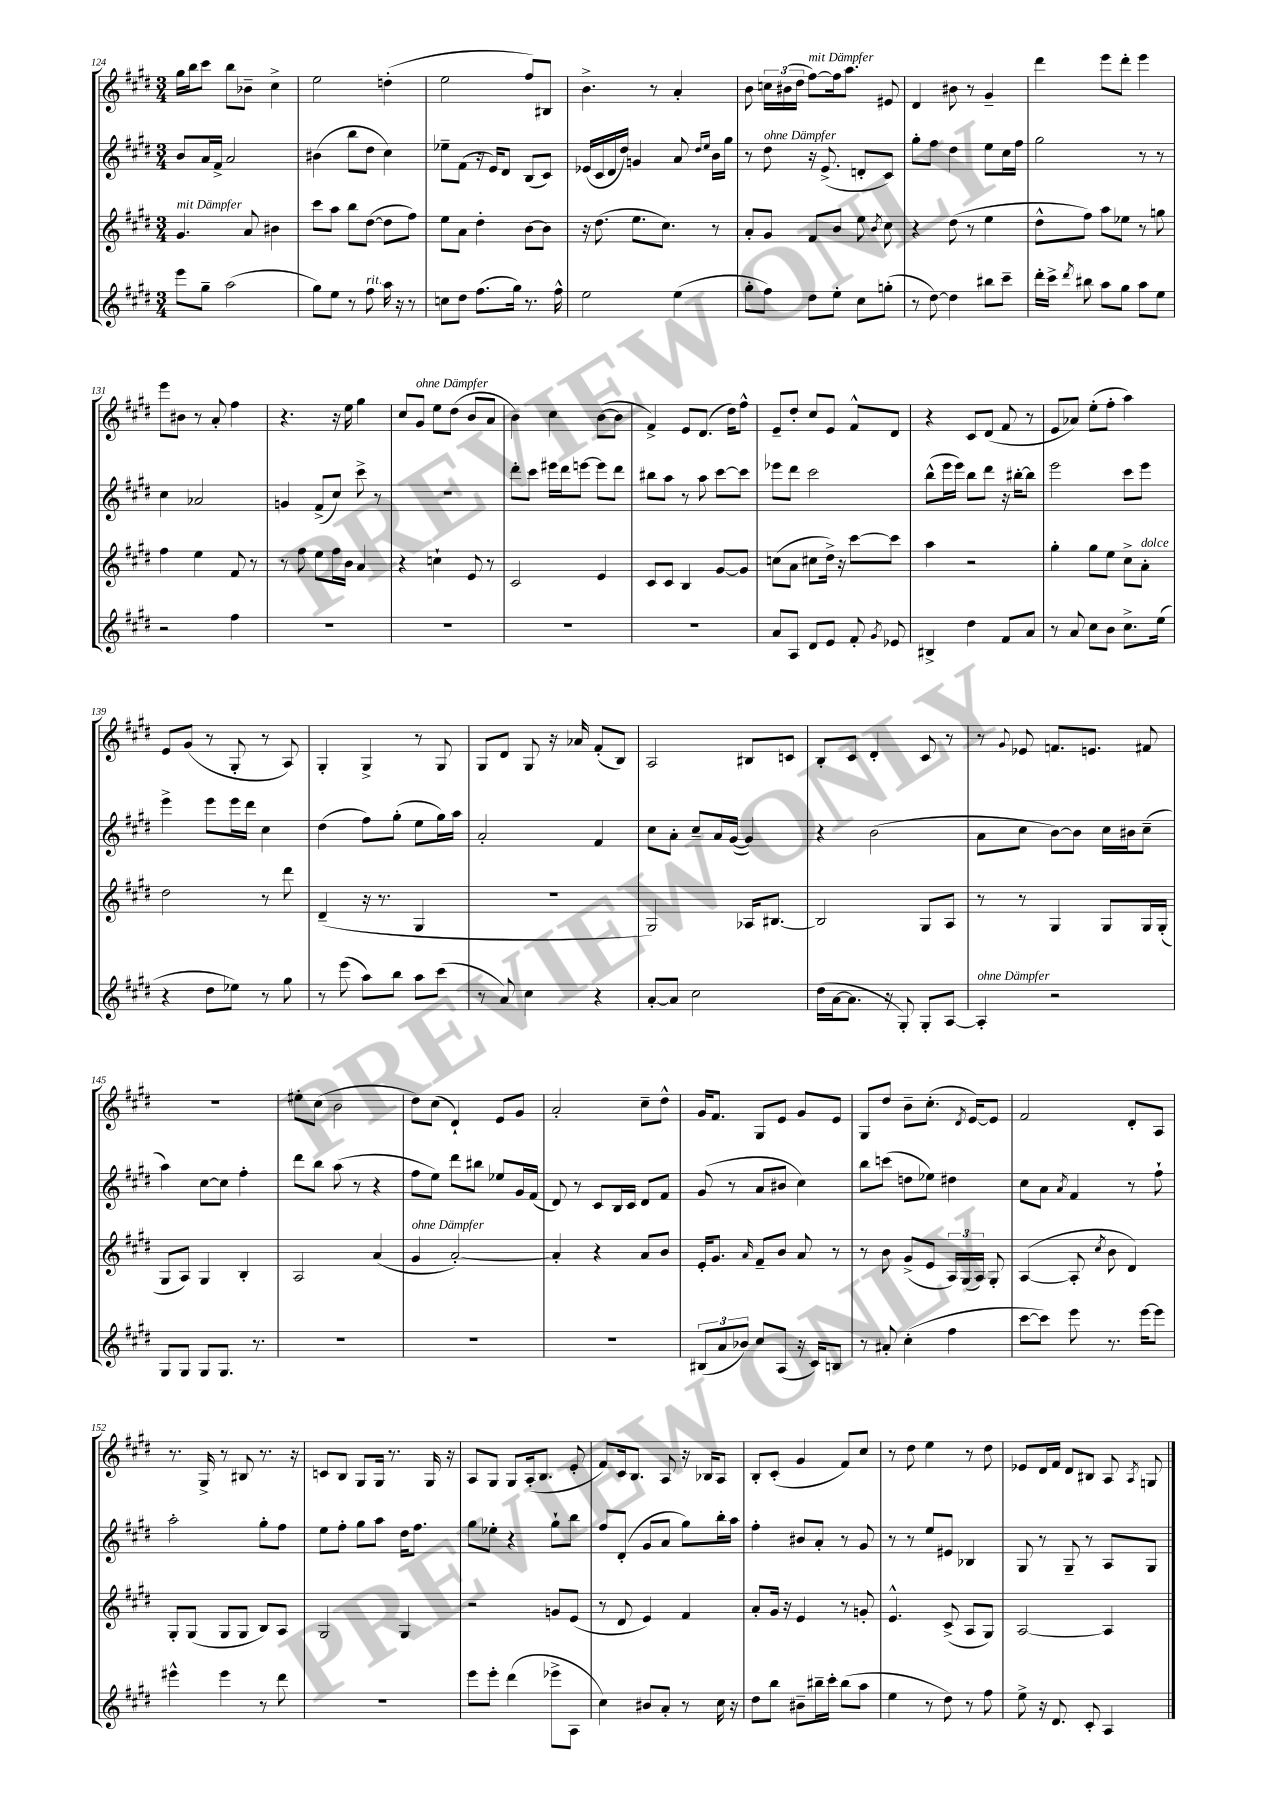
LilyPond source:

<<
\new StaffGroup <<
\new Staff = "s0" {
    \clef treble \key e \major \numericTimeSignature \time 3/4
    \autoBeamOff gis''16[ b''16 cis'''8] b''8[ bes'8]-- cis''4-> |
    e''2 d''4-.( |
    e''2 fis''8[) bis8] |
    b'4.-> r8 a'4-. |
    b'8 \tuplet 3/2 { c''16[ bis'16( dis''16] } fis''8[~^\markup { \italic "mit Dämpfer" }) fis''16 a''8.] eis'8 |
    dis'4 bis'8 r8 gis'4-- |
    dis'''4 e'''8[ dis'''8]-. e'''4 |
    e'''8[ bis'8] r8 a'8-. fis''4 |
    r4. r16 e''16 gis''4 |
    cis''8[ gis'8]^\markup { \italic "ohne Dämpfer" } e''8[ dis''8]( b'8[ a'8] |
    b'4) cis''4 b'8[~( b'8] |
    fis'4->) e'8[ dis'8.]( dis''16[) fis''8]-^ |
    e'8[-- dis''8]-. cis''8[ e'8] fis'8[-^ dis'8] |
    r4 cis'8[ dis'8]( fis'8 r8 |
    e'8[ aes'8]) e''8[-.( fis''8]-. a''4) |
    e'8[ gis'8]( r8 gis8-. r8 a8) |
    gis4-. gis4-> r8 gis8 |
    gis8[ dis'8] gis8 r16 aes'16 fis'8[-.( b8]) |
    a2 bis8[ c'8] |
    b8[-. cis'8] dis'4-. cis'8 r8 |
    r8 \appoggiatura { gis'8 } ees'8 f'8.[ e'8.] fis'8 |
    R2. |
    eis''8[-. cis''8]( b'2 |
    dis''8[) cis''8]( dis'4-!) e'8[ gis'8] |
    a'2-. cis''8[-- dis''8]-^ |
    gis'16[ fis'8.] gis8[ e'8] gis'8[ e'8] |
    gis8[ dis''8] b'8[-- cis''8.]-.( \acciaccatura { dis'8 } e'16[~) e'8] |
    fis'2 dis'8[-. a8] |
    r8. gis16-> r8 bis8 r8. r16 |
    c'8[ b8] gis8[ gis16] r8. gis16 r16 |
    a8[ gis8] gis8[ a16-.( b8.] e'8-. |
    fis'8[) cis'16 b8.] a8 r16 bes16[ a8] |
    b8[-. cis'8]-.( gis'4 fis'8[) cis''8] |
    r8 dis''8 e''4 r8 dis''8 |
    ees'8[ dis'16 fis'16] dis'8[ bis8] a8 \acciaccatura { a8 } g8 \bar "|." |
}
\new Staff = "s1" {
    \clef treble \key e \major \numericTimeSignature \time 3/4
    \autoBeamOff b'8[ a'16 fis'16]-> a'2 |
    bis'4( b''8[ dis''8] cis''4) |
    ees''8[-- fis'8]( r16 e'16[) dis'8] b8[( cis'8]) |
    ees'16[( cis'16 dis'16 dis''16]) g'4 a'8 \grace { dis''16[ e''16] } b'16[ gis''16] |
    r8 dis''8^\markup { \italic "ohne Dämpfer" } r16 e'8.->( d'8[-. cis'8]) |
    gis''8[-. fis''8] dis''4 e''8[ cis''16 fis''16] |
    gis''2 r8 r8 |
    cis''4 aes'2 |
    g'4 fis'8[->( cis''8]) cis'''8-> r8 |
    R2. |
    dis'''8[-. cis'''8] eis'''16[ dis'''16 e'''8]~ e'''8[ dis'''8] |
    bis''8[ a''8] r8 a''8 cis'''8[~ cis'''8] |
    ees'''8[ dis'''8] cis'''2 |
    b''8[-^( e'''16 e'''16]) b''8[ dis'''8] r16 bis''16[~-. bis''8] |
    e'''2 cis'''8[ e'''8] |
    e'''4-> e'''8[ e'''16 dis'''16] cis''4 |
    dis''4( fis''8[) gis''8]-.( e''8[ gis''16) a''16] |
    a'2-. fis'4 |
    cis''8[ a'8]-. cis''8[-- a'16 gis'16]~( gis'4) |
    r4 b'2( |
    a'8[ cis''8] b'8[~) b'8] cis''16[ bis'16 cis''8]--( |
    a''4) cis''8[~ cis''8] fis''4-. |
    dis'''8[ b''8] a''8( r8 r4 |
    fis''8[ e''8]) dis'''8[ bis''8] ees''8[ gis'16 fis'16]( |
    dis'8) r8 cis'8[ b16 cis'16] dis'8[ fis'8] |
    gis'8( r8 a'8[ bis'8] cis''4) |
    b''8[ c'''8]( d''8[ ees''8]) dis''4 |
    cis''8[ a'8] \acciaccatura { a'8 } fis'4 r8 fis''8-! |
    a''2-. gis''8[-. fis''8] |
    e''8[ fis''8]-. gis''8[ a''8] dis''16[ fis''8.] |
    gis''8[ ees''8]-. r4 gis''8[-! b''8] |
    fis''8[ dis'8]-.( gis'8[ a'8] gis''8[) b''16-. a''16] |
    fis''4-. bis'8[ a'8]-. r8 gis'8 |
    r8 r8 e''8[ eis'8] bes4 |
    gis8 r8 gis8-- r8 a8[ gis8] \bar "|." |
}
\new Staff = "s2" {
    \clef treble \key e \major \numericTimeSignature \time 3/4
    \autoBeamOff gis'4.^\markup { \italic "mit Dämpfer" } a'8 bis'4 |
    cis'''8[ a''8] b''8[ dis''8]~( dis''8[ fis''8]) |
    e''8[ a'8] dis''4-. b'8[~ b'8] |
    r16 dis''8.( e''8.[ cis''8.]) r8 |
    a'8[-. gis'8] fis'8[ b'8] e''8 \acciaccatura { b'8 } cis''8 |
    r4 dis''8( r8 e''4 |
    dis''8[-^ fis''8]) a''8[ ees''8] r8 g''8 |
    fis''4 e''4 fis'8 r8 |
    r8 fis''8 e''8[ fis''16 b'16] a'4 |
    r4 c''4-! e'8 r8 |
    cis'2 e'4 |
    cis'8[ cis'8] b4 gis'8[~ gis'8] |
    c''8[( a'8] cis''8[ dis''16]->) r16 cis'''8[~ cis'''8] |
    a''4 r2 |
    gis''4-. gis''8[ e''8] cis''8[-> a'8]-.^\markup { \italic "dolce" } |
    dis''2 r8 dis'''8 |
    dis'4--( r16 r8. gis4 |
    R2. |
    gis2) aes16[ bis8.]~ |
    bis2 gis8[ a8] |
    r8 r8 gis4 gis8[ gis16 gis16]-.( |
    gis8[ a8]) gis4 b4-. |
    a2 a'4( |
    gis'4^\markup { \italic "ohne Dämpfer" } a'2~-.) |
    a'4-. r4 a'8[ b'8] |
    e'16[-. gis'8.] \grace { a'16 } fis'8[-- b'8] a'8 r8 |
    r8 b'8 gis'8[->( e'8] \tuplet 3/2 { a16[) gis16( a16]) } gis8-. |
    a4~( a8-. \acciaccatura { cis''8 } b'8 dis'4) |
    gis8[-. gis8]( gis8[ gis8] b8[) a8] |
    gis2 gis4 |
    r2 g'8[ e'8]( |
    r8 dis'8 e'4) fis'4 |
    a'8[-. gis'16] r16 e'4 r8 g'8-. |
    e'4.-^ cis'8->( a8[ gis8]) |
    a2~ a4 \bar "|." |
}
\new Staff = "s3" {
    \clef treble \key e \major \numericTimeSignature \time 3/4
    \autoBeamOff e'''8[ gis''8]-- a''2( |
    gis''8[) e''8] r8 fis''8^\markup { \italic "rit." } a''16 r16 r8 |
    c''8[ dis''8] fis''8.[( gis''16]) r8. fis''16-^ |
    e''2 e''4( |
    gis''8[-. fis''8]) dis''8[ e''8]-. cis''8[ g''8]-.( |
    r8 dis''8~) dis''4 bis''8[ cis'''8]-- |
    dis'''16[-. cis'''16]-> \acciaccatura { dis'''8 } bis''8 a''8[ gis''8] a''8[ e''8] |
    r2 fis''4 |
    R2. |
    R2. |
    R2. |
    R2. |
    a'8[ a8] dis'8[ e'8] fis'8-. \acciaccatura { gis'8 } ees'8 |
    bis4-> dis''4 fis'8[ a'8] |
    r8 a'8 cis''8[ b'8] cis''8.[-> e''16]( |
    r4 dis''8[ ees''8]) r8 gis''8 |
    r8 e'''8( a''8[) b''8] a''8[ cis'''8]( |
    r8 a'8) cis''4 r4 |
    a'8[~-. a'8] cis''2 |
    dis''16[( a'16~ a'8.] r16 gis8-.) gis8[-. a8]~ |
    a4-.^\markup { \italic "ohne Dämpfer" } r2 |
    gis8[ gis8] gis8[ gis8.] r8. |
    R2. |
    R2. |
    R2. |
    \tuplet 3/2 { bis8[( a'8 bes'8]) } cis''8[ a8]( r16 cis'16[) b8] |
    r8 ais'8-. cis''4-.( fis''4 |
    cis'''8[~ cis'''8]) e'''8 r8. e'''16[~ e'''8] |
    eis'''4-^ eis'''4 r8 dis'''8 |
    R2. |
    e'''8[ e'''8]-. dis'''4( ees'''8[-> a8] |
    cis''4) bis'8[ a'8]-. r8 cis''16 r16 |
    dis''8[ b''8] bis'8[-- bis''16-- cis'''16]-. bis''8[( a''8] |
    e''4 r8 dis''8) r8 fis''8 |
    e''8-> r16 dis'8. cis'8-. a4 \bar "|." |
}
>>
>>
\layout { \context { \Score currentBarNumber = #124 } }
